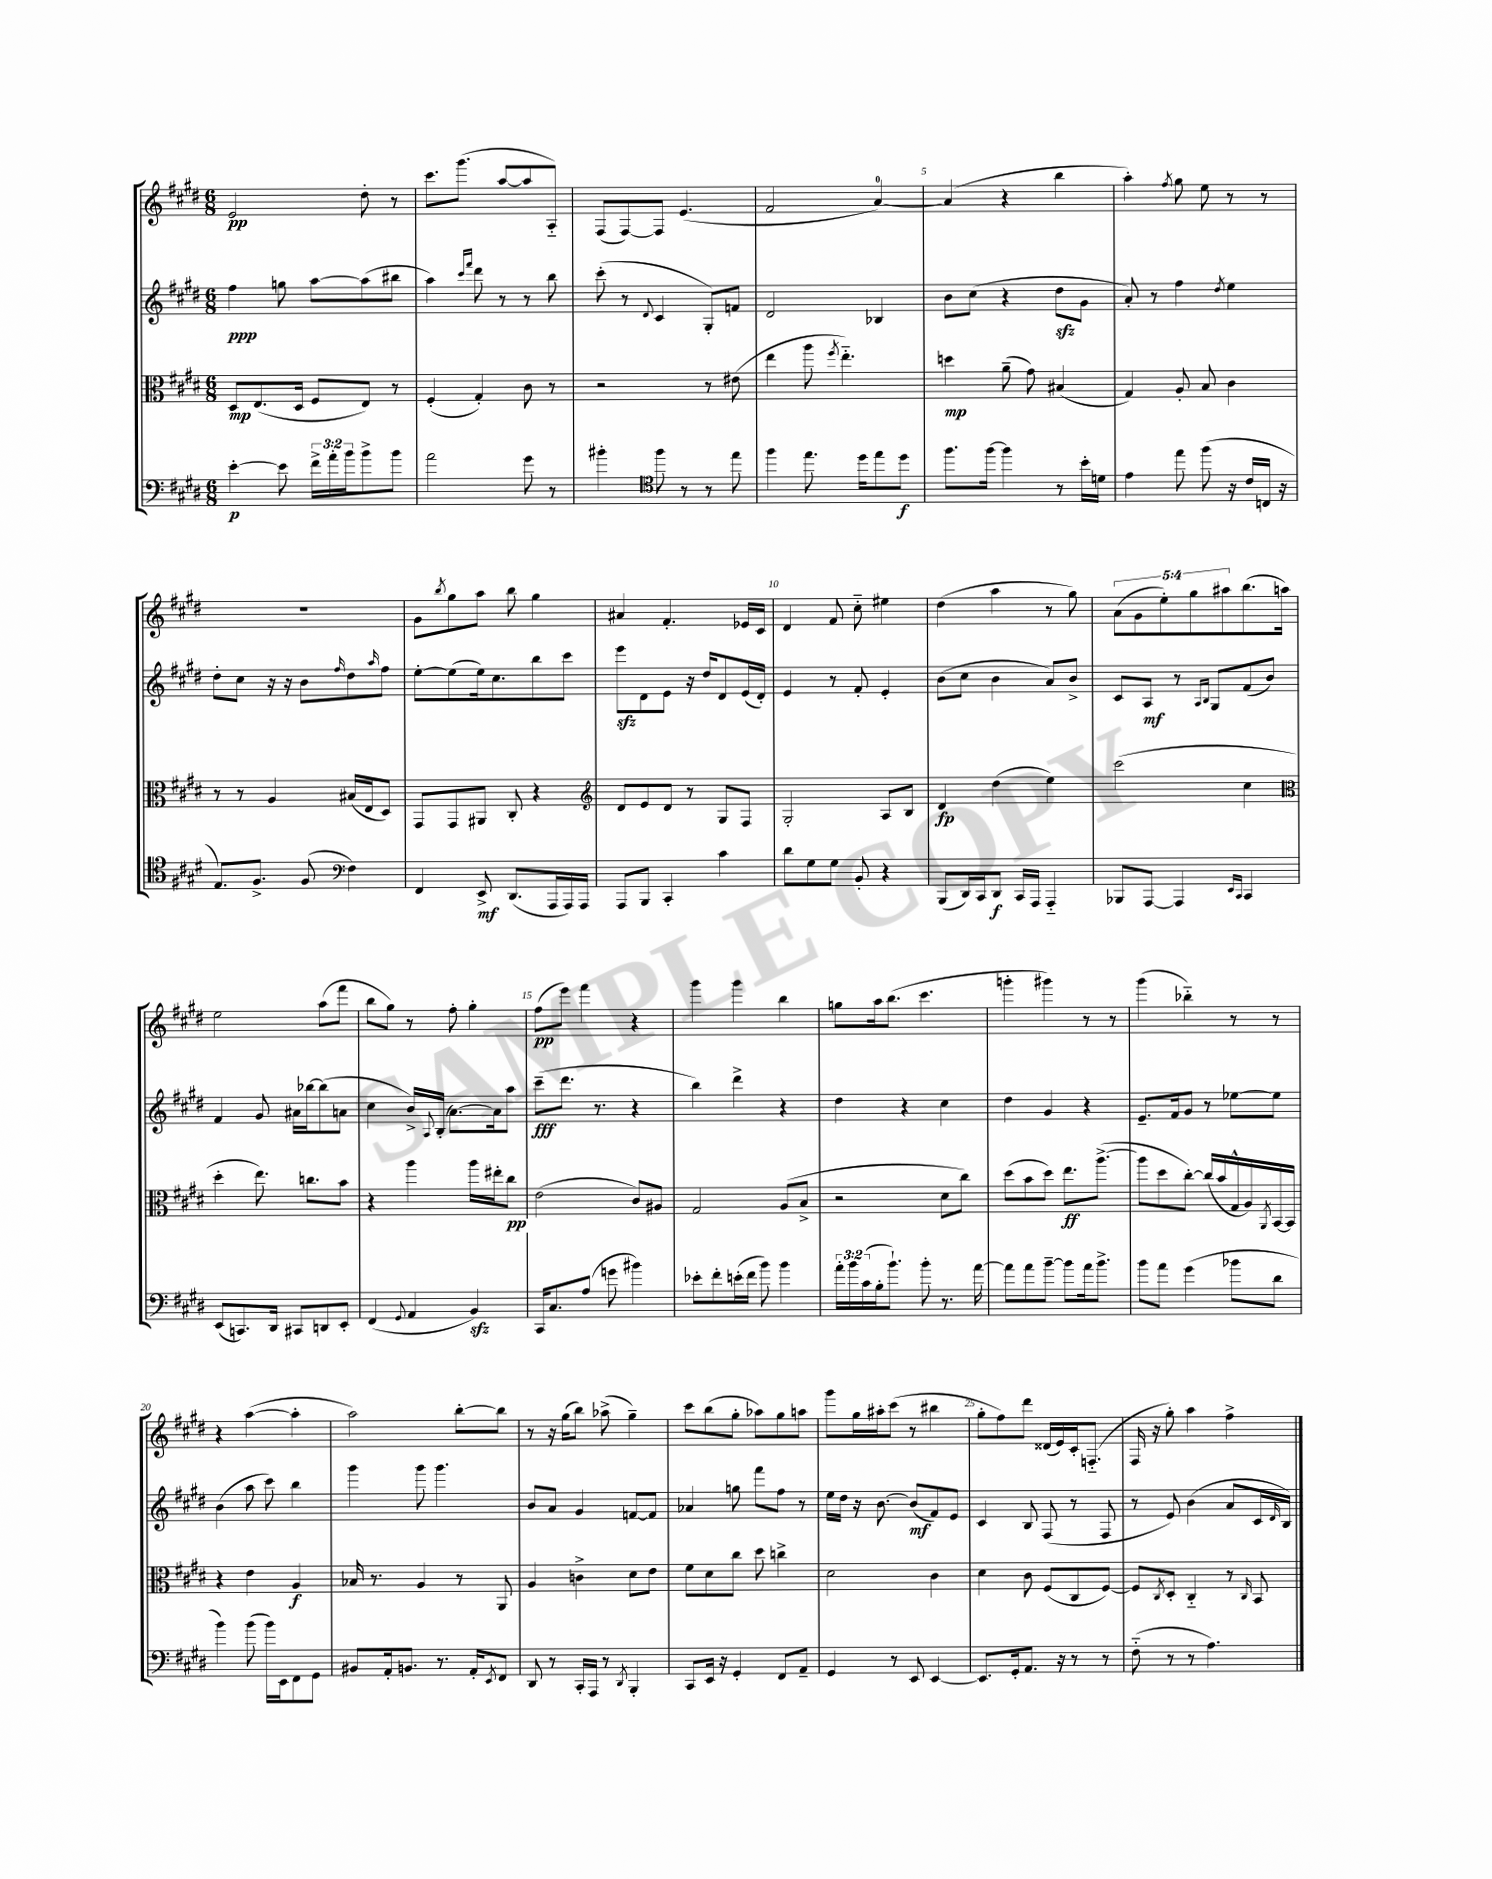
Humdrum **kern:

**kern	**kern	**kern	**kern
*staff4	*staff3	*staff2	*staff1
*clefF4	*clefC3	*clefG2	*clefG2
*k[f#c#g#d#]	*k[f#c#g#d#]	*k[f#c#g#d#]	*k[f#c#g#d#]
*M6/8	*M6/8	*M6/8	*M6/8
[4e'\	8D#/L	4ff#\	2e/
.	(8.E/	.	.
8e\]	.	8gg\	.
.	16D#/Jk	.	.
24f#^\LL	8F#/L	[8aa\L	.
24a'\	.	.	.
24b\J	.	.	.
8b^\	8E/J)	(8aa\]	8dd#'\
8b\J	8r	8bb#\J	8r
=	=	=	=
2a\	(4F#'/	4aa\)	8.ccc#\L
.	.	.	(8.ggg#\J
.	.	16qqccc#/LL	.
.	.	16qqfff#/JJ	.
.	4G#'/)	8ddd#\	.
.	.	8r	[8aa/L
8g#\	8c#\	8r	8aa/]
8r	8r	8bb\	8A'~/J)
=	=	=	=
4b#'\	2r	(8ccc#'\	(8F#/L
.	.	8r	[8F#/)
*clefC4	*	*	*
.	.	8qqd#/	.
8ff#\	.	4c#/	8F#/]J
8r	.	.	(4.e/
8r	8r	8G#'/L)	.
8ee\	(8e#\	8f/J	.
=	=	=	=
4ff#\	4ee\	2d#/	2f#/
8.ee\	8aa\	.	.
.	8qff#/	.	.
.	4.ee'~\)	.	.
16dd#\LK	.	.	.
8ee\	.	4B-/	[4a/)
8dd#\J	.	.	.
=	=	=	=
8.ff#\L	4dd\	8b\L	(4a/]
.	.	(8cc#\J	.
[16ff#\Jk	.	.	.
4ff#\]	(8a~\	4r	4r
.	8g#\)	.	.
8r	(4B#/	8dd#\L	4bb\
16b'\LL	.	8g#\J	.
16d\JJ	.	.	.
=	=	=	=
4e\	4G#/)	8a'/)	4aa'\)
.	.	8r	.
.	.	.	8qff#/
8ee\	8A'/	4ff#\	8gg#\
(8ff#\	8B/	.	8ee\
.	.	8qdd#/	.
16r	4c#\	4ee\	8r
16c#/LL	.	.	.
16C/JJ	.	.	8r
16r	.	.	.
=	=	=	=
8.E/L)	8r	8dd#'\L	2.r
.	8r	8cc#\J	.
8.F#^/J	.	.	.
.	4A/	16r	.
.	.	16r	.
(8F#/	.	8b\L	.
*clefF4	*	*	*
.	.	16qqff#/	.
4F#\)	(16B#/LL	8dd#\	.
.	16E/J	.	.
.	.	16qqaa/	.
.	8D#/J)	8ff#\J	.
=	=	=	=
4FF#/	8GG#/L	[8ee'\L	8g#\L
.	.	.	8qbb/
.	8GG#/	(8ee\]	8gg#\
8EE^/	8AA#/J	16ee\k)	8aa\J
.	.	8.cc#\	.
(8.DD#/L	8C#'/	.	8bb\
.	4r	8bb\	4gg#\
16AAA/L	.	.	.
16AAA/)	.	8ccc#\J	.
16AAA/JJ	.	.	.
=	=	=	=
*	*clefG2	*	*
8AAA/L	8d#/L	8eee\L	4a#/
8BBB/J	8e/	8d#\	.
4CC#'/	8d#/J	8e\J	4.f#'/
.	8r	16r	.
.	.	16dd#/LK	.
4c#\	8G#/L	8d#/	.
.	8F#/J	(16e/L	16e-/LL
.	.	16d#'/JJ)	16c#/JJ
=	=	=	=
8d#\L	2G#'/	4e/	4d#/
8G#\	.	.	.
8G#\J	.	8r	8f#/
8BB'/	.	8f#'/	8cc#'~\
4r	8A/L	4e'/	4ee#\
.	8B/J	.	.
=	=	=	=
(8BBB/L	4d#/	(8b\L	(4dd#\
16DD#/L)	.	8cc#\J	.
16CC#/J	.	.	.
8DD#/J	(4dd#\	4b\	4aa\
16CC#/LL	.	.	.
16AAA/JJ	.	.	.
4AAA'~/	4ee\)	8a/L)	8r
.	.	8b^/J	8gg#\)
=	=	=	=
8BBB-/L	(2ccc#\	8c#/L	(10a\L
.	.	.	10g#\
[8AAA/J	.	8A/J	.
.	.	.	10ee'\)
4AAA/]	.	8r	.
.	.	.	10gg#\
.	.	16qqA/LL	.
.	.	16qqB/JJ	.
.	.	8G#/L	.
.	.	.	10aa#\
16qqEE/LL	.	.	.
16qqCC#/JJ	.	.	.
4CC#/	4cc#\	(8f#/	(8.bb\
.	.	8b/J)	.
.	.	.	16aa\Jk)
=	=	=	=
*	*clefC3	*	*
(8EE/L	4dd#'\	4f#/	2ee\
8.CC/)	.	.	.
.	8.ee\)	8g#/	.
16DD#/Jk	.	.	.
8CC#/L	.	16a#\LL	.
.	8.cc\L	[16bb-\J	.
8DD/	.	(8bb-\]	(8aa\L
8EE'/J	8b\J	8a\J	8fff#\J
=	=	=	=
(4FF#/	4r	4cc#\	8bb\L
.	.	.	8gg#\J)
8qqGG#/	.	.	.
4AA/	4aa\	16b^/LL)	8r
.	.	8qqA/	.
.	.	(16B'/JJ	.
.	.	[8.a\L)	8ff#'\
4BB/)	16aa\LL	.	4gg#'\
.	16ee#'\J	16a\]k	.
.	8cc#\J	8aa\J	.
=	=	=	=
16CC#/LK	(2e\	(8ccc#~\L	(8ff#\L
8.C#/	.	.	.
.	.	8.ddd#\J	8eee\J)
(8A/J	.	.	4fff#\
.	.	8.r	.
8g\	.	.	.
4b#\)	8c#/L)	4r	4r
.	8A#/J	.	.
=	=	=	=
8e-'\L	2G#/	4bb\)	4ggg#\
8f#'\	.	.	.
(16e'\L	.	4ddd#^\	4ggg#\
16f#\JJ	.	.	.
8b\)	.	.	.
4b\	(8A/L	4r	4bb\
.	8B^/J	.	.
=	=	=	=
24a'\LL	2r	4dd#\	8gg\L
24b\	.	.	.
(24c#\	.	.	.
16B'\J	.	.	16aa\k
8.b`\J)	.	.	(8.bb\J
.	.	4r	.
8b'\	.	.	4.ccc#\
8.r	8d#\L	4cc#\	.
.	8cc#\J)	.	.
[16a\	.	.	.
=	=	=	=
8a\]L	(8dd#\L	4dd#\	4ggg'\
8a\	8b\	.	.
[8b~\J	8dd#\J)	4g#/	4ggg#\)
8b\]L	8.ee\L	.	.
16a\k	.	4r	8r
8.b^\J	([8.aa^\J	.	.
.	.	.	8r
=	=	=	=
8b\L	8aa\]L	8.e~/L	(4ggg#\
8a\J	8dd#\	.	.
.	.	16f#/k	.
(4g#\	[8cc#'\J)	8g#/J	4bb-'~\)
.	(16cc#/]LL	8r	.
.	16b/	.	.
8b-\L	16G#^^/	[8ee-\L	8r
.	16A/)	.	.
.	8qAA/	.	.
8d#\J	[16BB/	8ee-\]J	8r
.	16BB/]JJ	.	.
=	=	=	=
4b\)	4r	(4b\	4r
(8b\	4e\	8aa\	([4aa\
16b\LL)	.	8ccc#\)	.
16EE\J	.	.	.
8FF#\	4A/	4bb\	4aa'\]
8GG#\J	.	.	.
=	=	=	=
8BB#/L	16B-/	4ggg#\	2aa\)
.	8.r	.	.
16AA'/k	.	.	.
8.BB/J	.	.	.
.	4A/	8ggg#\	.
8.r	.	4.ggg#\	.
.	8r	.	[8bb'\L
16AA'/LK	.	.	.
8qEE/	.	.	.
8FF#/J	8AA/	.	8bb\]J
=	=	=	=
8DD#/	4A/	8b/L	8r
8r	.	8a/J	16r
.	.	.	(16gg#\LK
16CC#'/LL	4c^\	4g#/	8bb\J)
16AAA/JJ	.	.	.
8r	.	.	(8aa-^\
8qDD#/	.	.	.
4BBB'/	8d#\L	[8f/L	4gg#~\)
.	8e\J	8f/]J	.
=	=	=	=
8CC#/L	8f#\L	4a-/	8ccc#\L
16EE/Jk	8d#\	.	(8bb\
16r	.	.	.
4GG#'/	8cc#\J	8gg\	8gg#'\J
.	8dd#\	8fff#\L	8aa-\L)
8FF#/L	4cc^\	8ff#\J	8gg#\
8AA~/J	.	8r	8aa\J
=	=	=	=
4GG#/	2d#\	16ee\LL	8ggg#\L
.	.	16dd#\JJ	.
.	.	16r	16gg#\L
.	.	[8.b\	16aa#'\J
8r	.	.	(8ccc#\J
8EE/	.	(8b/]L	8r
[4EE/	4c#\	8f#/)	4bb#\
.	.	8e/J	.
=	=	=	=
8.EE/]L	4d#\	4c#/	8gg#'\L
.	.	.	8ff#\)
16GG#'/k	.	.	.
8.AA/J	8c#\	8B/	8ddd#\J
.	(8F#/L	(8F#/	(16d##/LL
16r	.	.	16e/)
8r	8C#/	8r	16c#'/J
.	.	.	(8.F'~/J
8r	[8F#/J)	8F#/	.
=	=	=	=
(8F#'~\	8F#/]L	8r	16F#/
.	.	.	16r
.	8qC#/	.	.
8r	8D#'/J	8e/)	8gg#'\)
8r	4C#'~/	(4b\	4aa\
4.A\)	.	.	.
.	8r	8a/L	4ff#^\
.	16qqC#/	.	.
.	8BB/	16c#/L	.
.	.	16qqd#/	.
.	.	16B/JJ)	.
==	==	==	==
*-	*-	*-	*-
